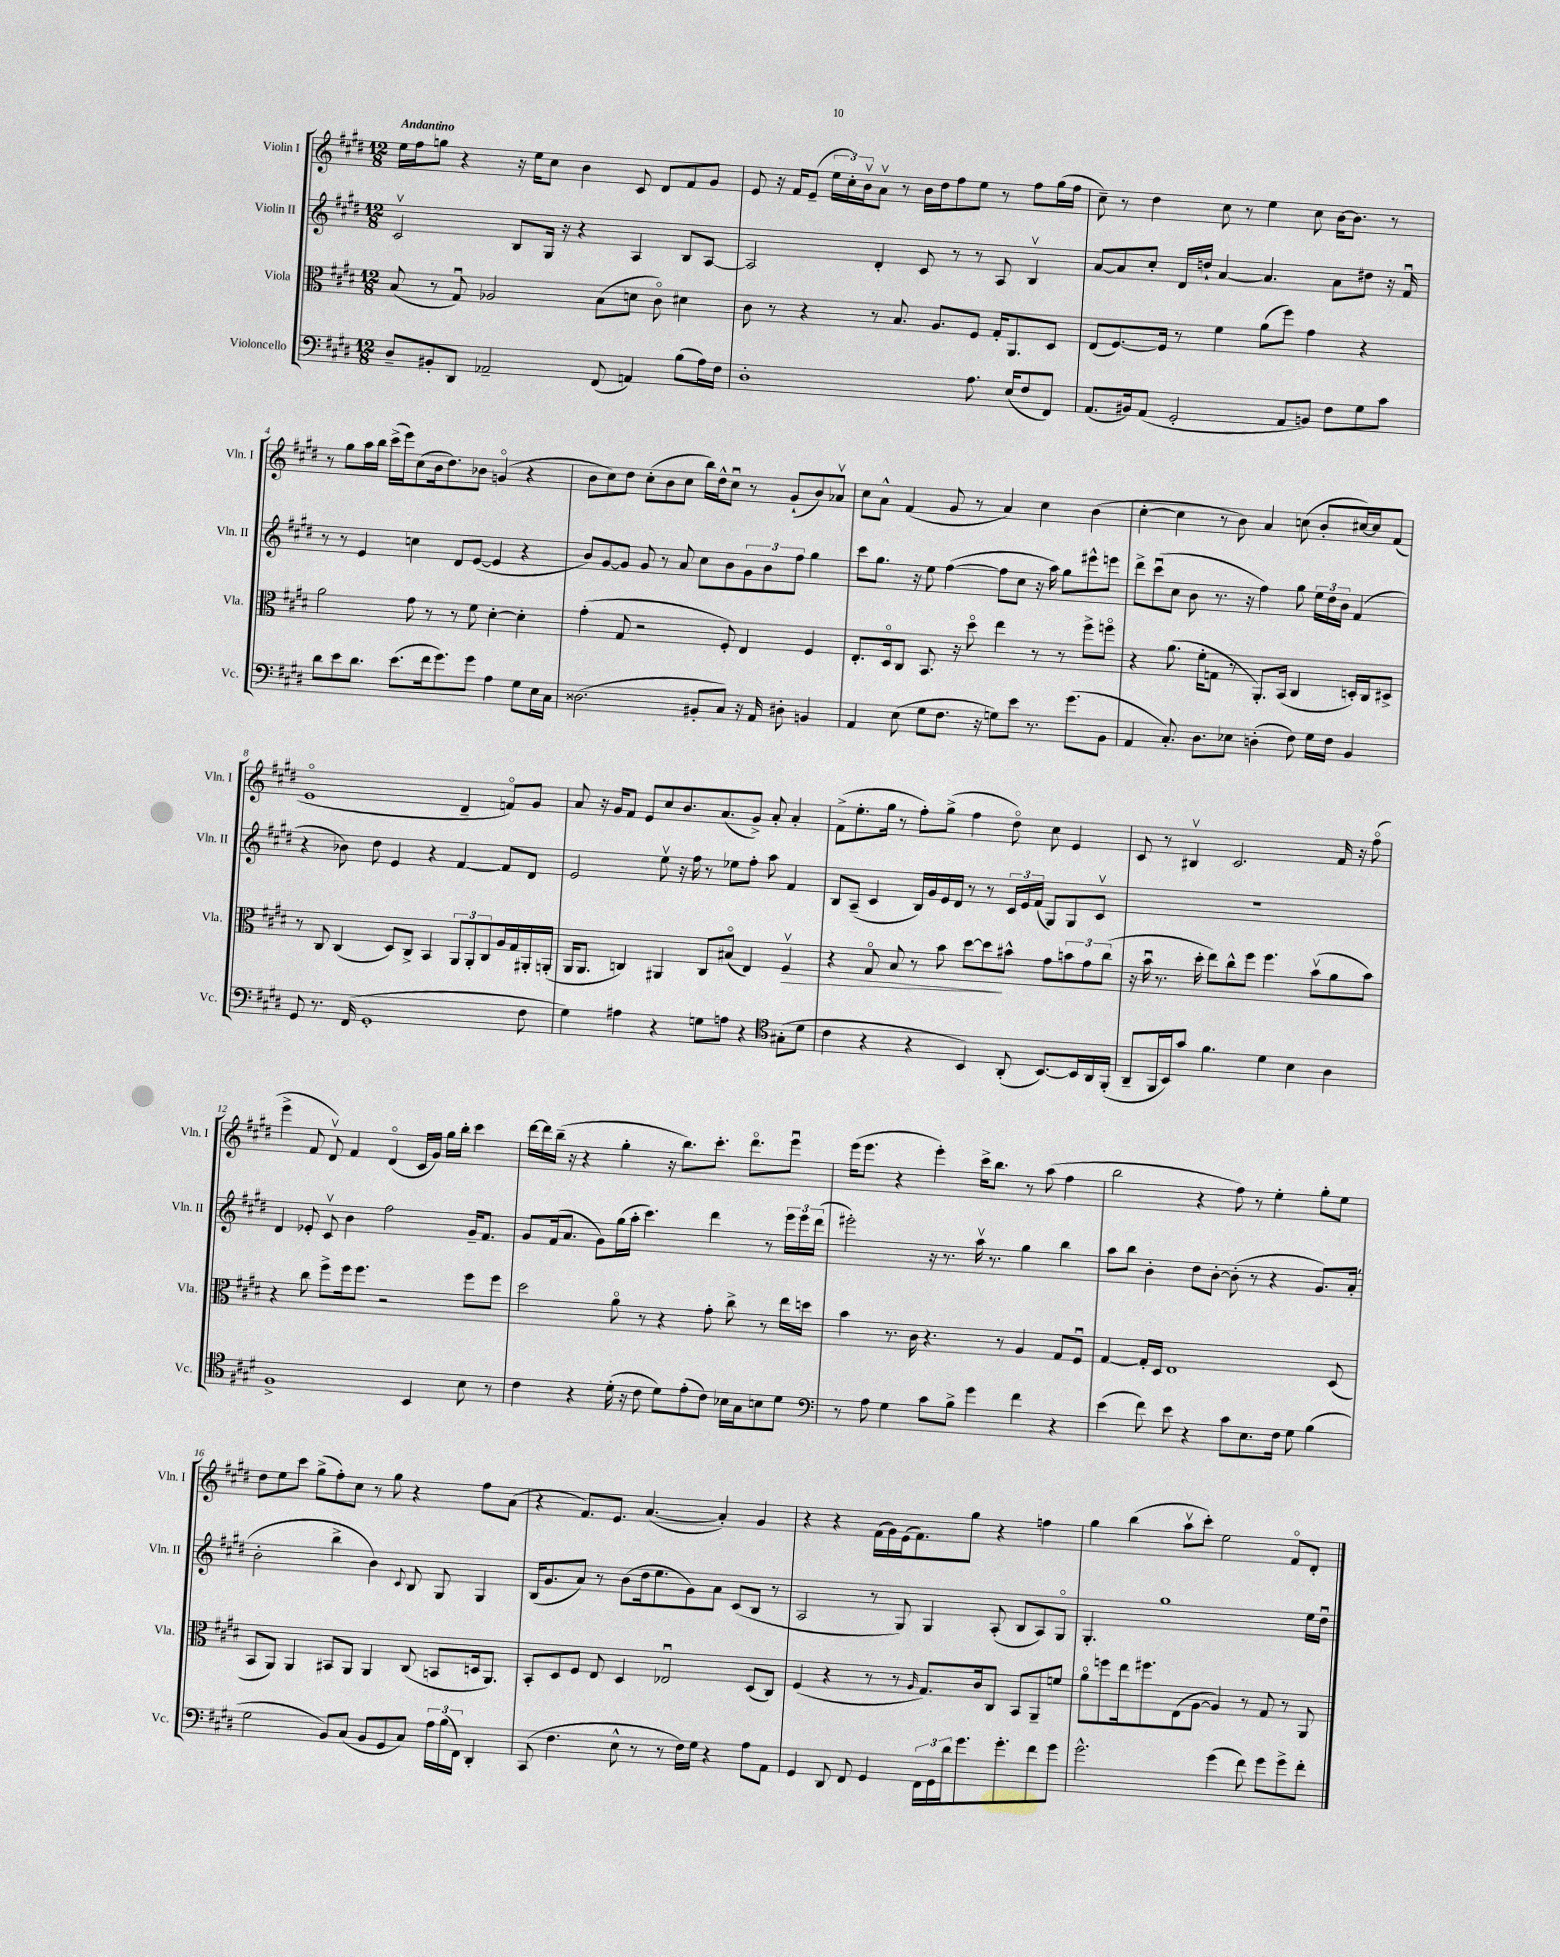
<<
\new StaffGroup <<
\new Staff = "s0" \with { instrumentName = "Violin I" shortInstrumentName = "Vln. I" } {
    \clef treble \key e \major \numericTimeSignature \time 12/8 \tempo "Andantino"
    e''16 fis''16 g''8 r4 r16 e''16 cis''8 b'4 cis'8 dis'8 fis'8 gis'8 |
    e'8 r16 fis'16 e'8--( \tuplet 3/2 { e''16 cis''16-.) b'16\upbow } a'8\upbow r8 b'16 dis''16 fis''8 e''8 r8 fis''8 gis''16( fis''16 |
    cis''8--) r8 dis''4 cis''8 r8 e''4 cis''8 b'16~ b'8. r8 |
    r8 gis''8 a''16 b''16 cis'''16->( e'''16) cis''8( b'16 dis''8.) bes'8 g'4\flageolet( r4 |
    b'8 cis''8) dis''8 cis''8-.( b'8 cis''8 b''16) dis''16-^ cis''8\downbow r8 gis'8-!( b'8) aes'8\upbow |
    cis''8 a'8-^ fis'4( gis'8 r8 a'4) cis''4 b'4( |
    cis''4~-. cis''4 r8 b'8) a'4 c''8( b'8-. cis''16~) cis''16 fis'8( |
    e'1\flageolet dis'4-- f'8\flageolet) gis'8 |
    a'8 r16 gis'16 fis'8 e'8 cis''8 b'8. a'8.( gis'8->) a'8-. a'4-. |
    fis'8->( e''8.-. gis''16 r8 fis''8-.) gis''8->( fis''4 dis''8\flageolet) cis''8 e'4 |
    cis'8 r8 bis4\upbow cis'2. fis'16 r16 fis''8\flageolet( |
    e'''4-> fis'8 dis'8\upbow) fis'4 dis'4\flageolet( cis'16 gis'16) gis''16 b''16-. cis'''4 |
    dis'''16~ dis'''16 b''16--( r16 r4 gis''4-. r16 b''8.) cis'''8.-. dis'''8.\flageolet e'''8\downbow |
    e'''16( e'''8. r4 e'''4-.) cis'''16-> b''8. r8 a''8( fis''4 |
    b''2 r4 fis''8) r8 e''4-. gis''8-. e''8 |
    dis''8 e''8 cis'''8 gis''8->( fis''8-.) cis''8 r8 gis''8 r4 fis''8 a'8( |
    r4 fis'8.) e'8. a'4.~( a'4-.) gis'4 |
    r4 r4 fis'16( gis'16) e'16( fis'8.) gis''8 r4 f''4 |
    gis''4 b''4( a''8\upbow cis'''8-.) e''2 fis'8\flageolet dis'8-. \bar "|." |
}
\new Staff = "s1" \with { instrumentName = "Violin II" shortInstrumentName = "Vln. II" } {
    \clef treble \key e \major \numericTimeSignature \time 12/8
    cis'2\upbow b8 gis16 r16 r4 a4 b8 a8~ |
    a2 dis'4-. cis'8 r8 r8 a8 b4\upbow |
    a'8~ a'8 cis''8-. dis'16 d''16-! a'4~ a'4. a'8 dis''8 r16 fis'16\downbow |
    r8 r8 e'4 c''4 dis'8 e'8~( e'4 r4 |
    b'8) gis'8~ gis'8 gis'8 r8 a'8 cis''8 b'8 \tuplet 3/2 { gis'8 b'8 fis''8 } gis''4 |
    cis'''8 gis''8. r16 e''8 fis''4~( fis''8 cis''8 r16 a''16) gis''8 eis'''8-^ e'''8 |
    dis'''8-> cis'''8\downbow( cis''8 b'8 r8. r16 fis''4) gis''8 \tuplet 3/2 { e''16 dis''16 b'16 } fis'4( |
    r4 bes'8) dis''8 e'4 r4 fis'4~ fis'8 dis'8 |
    e'2 e''8\upbow r16 fis''16 r8 ees''8 fis''8-. a''8 fis'4 |
    b8 a8--( cis'4 b16) gis'16 e'16 dis'16 r8 r8 \tuplet 3/2 { cis'16 e'16 fis'16( } gis8) gis8 cis'8\upbow |
    R1. |
    dis'4 ees'8-. cis'8\upbow b'4 fis''2 gis'16-- fis'8. |
    gis'8 fis'16( a'8. gis'8) gis''16( a''16-. cis'''4.) dis'''4 r8 \tuplet 3/2 { e'''16 e'''16 dis'''16( } |
    eis'''2-.) r16 r8. a''16\upbow r8. gis''4 b''4 |
    a''8 b''8 b'4-. dis''8 b'8~-. b'8-.( r8 r4 gis'8.) a'16-.( |
    b'2-. b''4-> b'4) \appoggiatura { cis'8 } b8 gis8 gis4 |
    b16( gis'8. a'8) r8 b'8( dis''16 e''8. gis'8) a'8 cis'8( b8 r8 |
    a2 r8 gis8) gis4 a8-.( b8 a8) gis8\flageolet |
    gis4.-. gis''1 e''16 dis''16\downbow \bar "|." |
}
\new Staff = "s2" \with { instrumentName = "Viola" shortInstrumentName = "Vla." } {
    \clef alto \key e \major \numericTimeSignature \time 12/8
    b8( r8 gis8\downbow) aes2 b8( d'8 cis'8\flageolet) dis'4 |
    cis'8 r8 r4 r8 b8. a8. fis8 gis16-. a,8. dis8 |
    e8( fis8.~) fis16 r8 fis'4 a'8( fis''8) gis'4 r4 |
    a'2 gis'8 r8 r8 fis'8 dis'4~-. dis'4-. |
    gis'4-.( gis8 r2 fis8-.) e4 fis4 |
    e8.-. dis16\flageolet cis8 b,8. r16 dis''8\flageolet e''4 r8 r8 fis''8-> f''8\flageolet |
    r4 a'8.( fis'16-. g8 r8 a,8.-.) b,16( cis4 d16-.) cis16 dis8-> |
    r8 cis8 cis4( dis8) cis8-> b,4 \tuplet 3/2 { a,8 a,8-. cis8 } a16 gis16 ais,16-. a,16-.( |
    a,16 a,8. c4) ais,4 c8 bis8\flageolet( e4) fis4\upbow\> |
    r4 gis8\flageolet b8 r8 b'8 dis''8~ dis''8\! bis'8-^ gis'8 \tuplet 3/2 { b'8 gis'8 cis''8( } |
    r16 b'16\downbow r8. dis''16-. e''8) cis''8-^ fis''8 fis''4. b'8\upbow( a'8 b'8) |
    r4 cis''8 fis''8-> fis''16 fis''8. r2 fis''8 fis''8 |
    dis''2 a'8\flageolet r8 r4 gis'8-. cis''8-> r8 e''16 d''16 |
    b'4 r8. cis'16 r4. r8 a4 gis8 fis8\downbow |
    gis4~ gis16-. dis16 e1 dis8( |
    b,8 a,8) a,4 bis,8 a,8 a,4 cis8( b,8 d16 a,8.) |
    b,8-. dis8 fis8 e8 dis4 ees2\downbow dis8( cis8) |
    fis4( r4 r8 r8 \grace { a16 } gis8.) cis'16 cis8 b,8 a,8-- f'8 |
    a'8\flageolet f''8 e''16 fis''8. e8( a8~ a4) r8 gis8 r8 a,8 \bar "|." |
}
\new Staff = "s3" \with { instrumentName = "Violoncello" shortInstrumentName = "Vc." } {
    \clef bass \key e \major \numericTimeSignature \time 12/8
    dis8-- bis,8-. dis,8 aes,2-- fis,8( a,4) b8( a16) fis16 |
    dis1-. a8. e16( fis8 fis,8) |
    a,8.( bis,16) a,8( gis,2-. a,8 b,8) fis8 gis8 cis'8 |
    dis'8 e'8 dis'8. e'8.( fis'16 gis'8.) gis'8 a4 gis8 e16 cis16 |
    disis2.( bis,8-. cis8) r16 a,16 dis8-. b,4 |
    a,4 e8( gis8 fis8. r16 g8) e'8 r8. gis'8.( b,8 |
    a,4 cis8.-.) dis8. ees8 d4-.( fis8) gis16 fis16 b,4 |
    gis,8 r8. fis,16( gis,1-. fis8 |
    gis4) ais4 r4 g8 a8 r4 \clef tenor gis8-.( dis'8 |
    cis'4 r4 r4 b,4) a,8-.( b,8.~) b,16 a,16 fis,16-.( |
    a,8-- fis,16 b,16) gis'8 fis'4. dis'4 b4 a4 |
    fis1-> b,4 b8 r8 |
    cis'4 r4 dis'16-.( r16 cis'8 dis'8) e'8-.( cis'8) bes16 gis16 b8 dis'8 |
    \clef bass r8 a8 gis4 cis'8 b8-> gis'4 fis'4 r4 |
    e'4( fis'8) e'8 r4 cis'8 e8. fis16 gis8 b4( |
    gis2 b,8) cis8( b,8 gis,8 cis8) \tuplet 3/2 { a16 b16( fis,16) } dis,4-. |
    cis,8( fis4. e8-^ r8 r8 fis16) gis16 r4 a8 a,8 |
    gis,4 dis,8 fis,8 gis,4 \tuplet 3/2 { fis,16 gis,16 dis'16 } gis'8. gis'8.-. fis'8 gis'8 |
    gis'2.-^ gis'4( fis'8) gis'8 gis'8-> fis'8-. \bar "|." |
}
>>
>>
